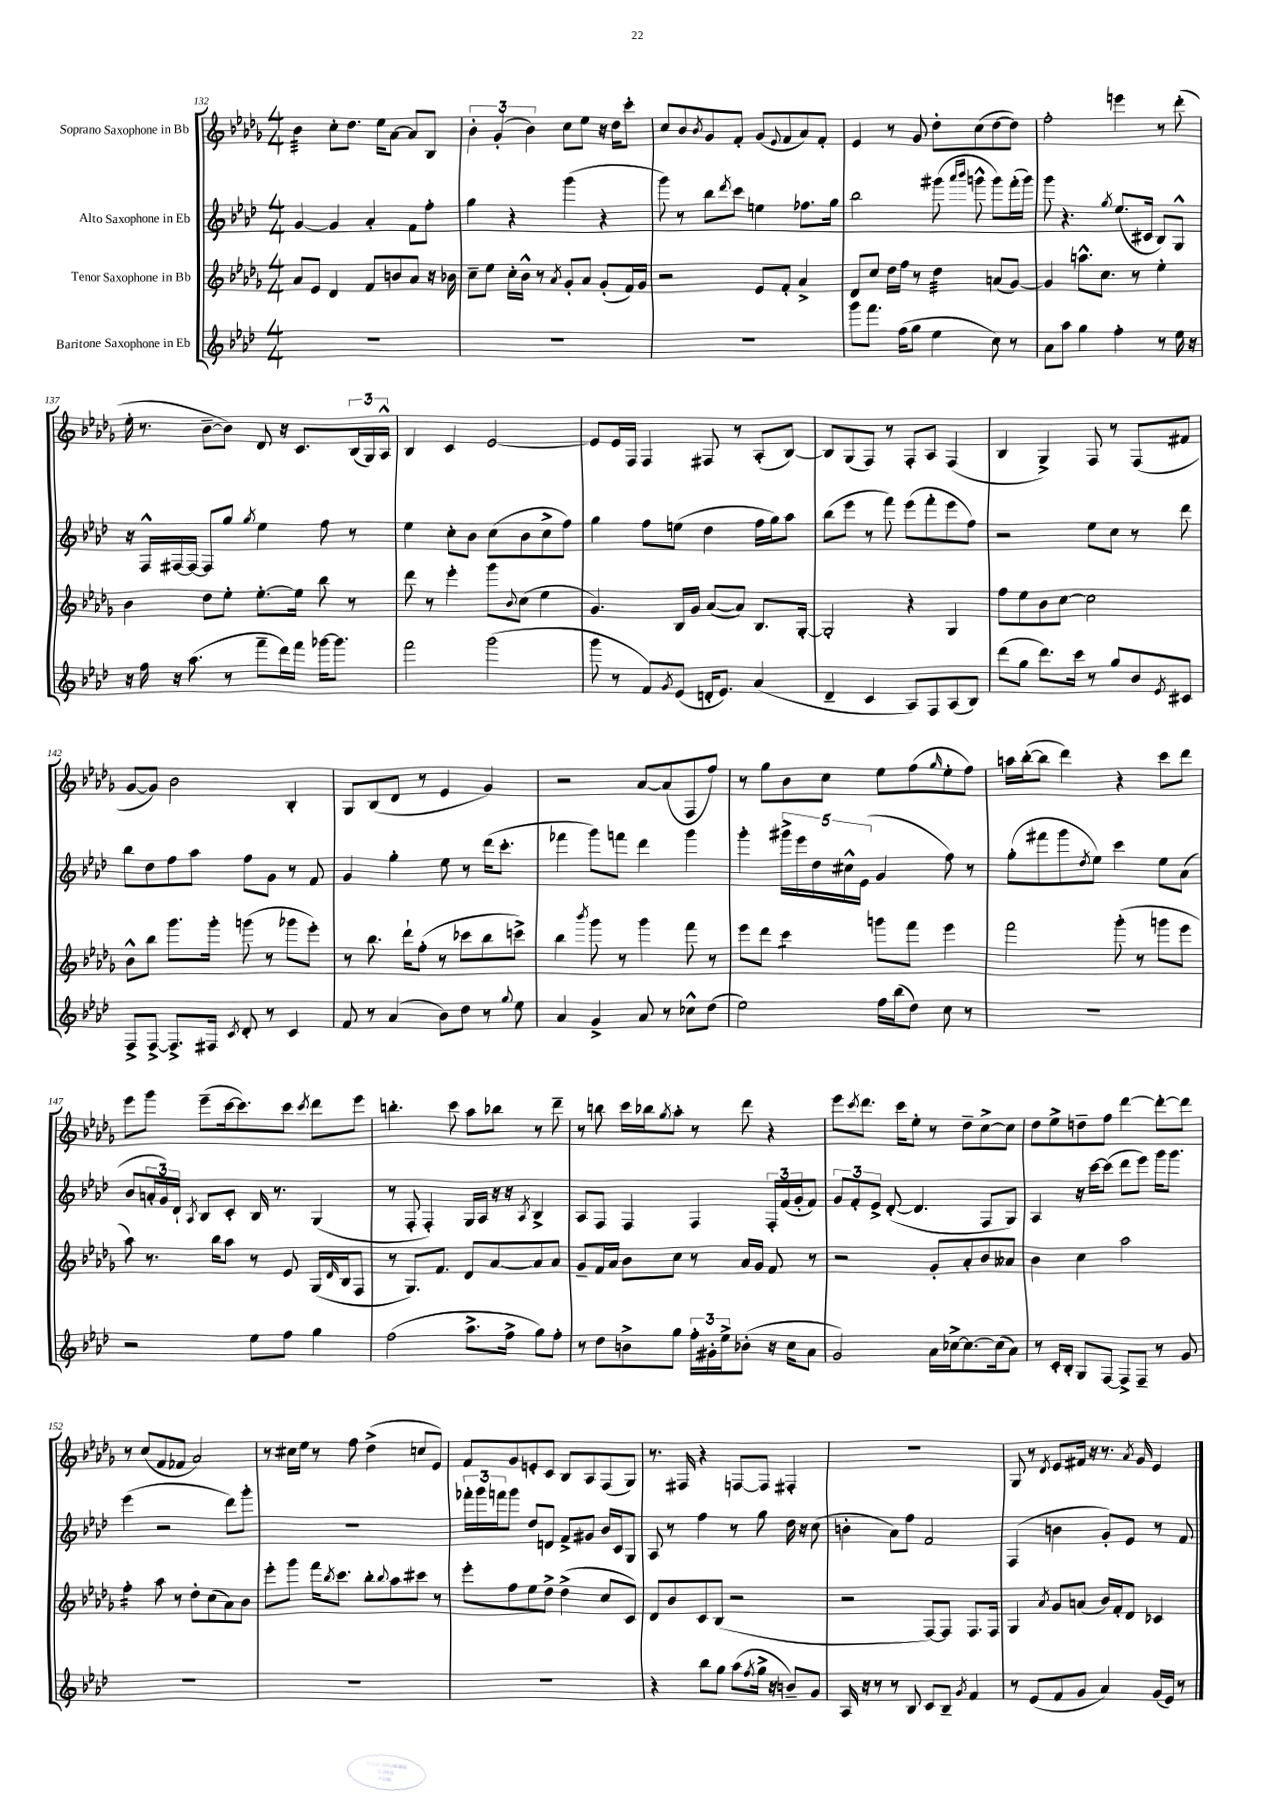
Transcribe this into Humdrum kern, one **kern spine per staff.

**kern	**kern	**kern	**kern
*staff4	*staff3	*staff2	*staff1
*clefG2	*clefG2	*clefG2	*clefG2
*k[b-e-a-d-]	*k[b-e-a-d-g-]	*k[b-e-a-d-]	*k[b-e-a-d-g-]
*M4/4	*M4/4	*M4/4	*M4/4
1r	8a-	[4g	4b-
.	8e-	.	.
.	4d-	4g]	8cc'
.	.	.	8.dd-
.	8f	4a-'	.
.	.	.	16ee-
.	8b	.	[8a-
.	8a-	8f	8a-]
.	16r	8ff'	8B-
.	16b-	.	.
=	=	=	=
1r	8cc~	4gg	6b-'
.	8ee-	.	.
.	.	.	(6g-'
.	16cc'	4r	.
.	16b-^^	.	.
.	.	.	6b-)
.	8r	.	.
.	8qa-	.	.
.	8g-'	(4ggg	8cc
.	8a-	.	8ee-
.	(8g-'	4r	16r
.	.	.	16dd-
.	16f)	.	8ccc'
.	16g-	.	.
=	=	=	=
1r	2r	8ggg)	8cc
.	.	8r	8b-
.	.	.	8qb-
.	.	8bb-	8g-
.	.	8qddd-	.
.	.	8ccc	8f'
.	8e-	4ee	(8g-
.	.	.	8qqe-
.	8f'	.	8f
.	4a-^	8.ff-	8a-)
.	.	.	8f'
.	.	16gg	.
=	=	=	=
8ggg	8d-	2bb-	4e-
8.fff	8cc	.	.
.	16dd-	.	8r
(16ff	16ff	.	.
8gg	8r	.	8g-
4ee-	4dd-	(8ggg#	8dd-'
.	.	16qqaaa-	.
.	.	16qqbbb-	.
.	.	8ggg^^	(8cc
8cc)	(8a	8ggg)	[8dd-
8r	[8g-)	(16fff'	8dd-])
.	.	16ggg)	.
=	=	=	=
8a-	4g-]	8ggg	2ff'
8aa-	.	4.r	.
4gg	8.aa^^	.	.
.	8.cc	.	.
.	.	8qgg	.
4ff'	.	(8.ee-	4eee
.	8r	.	.
.	.	16c#	.
8r	4ee-'	8B-)	8r
16ee-	.	8G^^	(8ddd-'
16r	.	.	.
=	=	=	=
16r	4b-	16r	16ee-'
16ff	.	16F^^	8.r
16r	.	[16F#	.
(8.aa-	.	16F#_	.
.	8dd-	8F#]	[8b-~
8r	8ee-'	8gg	8b-])
.	.	8qgg	.
8fff~	[8.ee-'	4ee-	8d-
16ddd-)	.	.	16r
16fff	16ee-]	.	8.c
[16ggg-	8bb-	8ff	.
8.ggg-]	.	.	.
.	8r	8r	(24B-
.	.	.	24G-)
.	.	.	24A-^^
=	=	=	=
2fff	8ddd-	4ee-	4B-
.	8r	.	.
.	4eee-'	8cc'	4c
.	.	8b-	.
(2ggg	8ggg-	(8cc	[2e-
.	8qqb-	.	.
.	(8cc	8b-	.
.	4ee-	8cc^	.
.	.	8ff)	.
=	=	=	=
8ggg	4.g-)	4gg	8e-]
8r	.	.	16e-
.	.	.	16F
8f)	.	8ff	4F
8qg	.	.	.
(8e-	16B-	(8ee	.
.	16g-	.	.
16d'	([8a-	4dd-	8F#
8.e-)	.	.	.
.	8a-])	.	8r
(4a-	8.B-	16ff	(8A-'
.	.	16gg)	.
.	.	8aa-	[8B-)
.	[16G-'	.	.
=	=	=	=
4d-~	2G-']	(8bb-	8B-]
.	.	8eee-	(8G-
4c	.	8r	8F)
.	.	8fff)	8r
8A-)	4r	(8eee-	8F'
8F	.	8fff'	8A-
(8A-	4G-	8eee-	(4F
8B-)	.	8ff)	.
=	=	=	=
(8ddd-	8ff	2r	4B-
8gg	8ee-	.	.
8.ddd-)	8b-	.	4G-^)
.	[8cc	.	.
16ccc	.	.	.
8r	2cc]	8ee-	8F
8gg	.	8cc	8r
8b-	.	8r	(8F
8qe-	.	.	.
8c#	.	8ddd-	8f#
=	=	=	=
8F^	8b-^^	8bb-	[8g-
[8F^	8bb-	8dd-	8g-])
8.F^]	8.ggg-	8ff	2b-
.	.	8aa-	.
16F#	16ggg-'	.	.
8qc	.	.	.
8d-'	(8ggg	8ff	.
8r	8r	8g	.
4c	8ggg-	8r	4B-'
.	8eee-')	8f	.
=	=	=	=
8f	8r	4g	8G-
8r	8.bb-	.	(8B-
(4a-	.	4gg'	8d-
.	16ddd-`	.	.
.	(8ff'	.	8r
8b-)	8r	8ee-	4e-
8dd-	8ccc-	8r	.
8r	8bb-	(16ddd-	4g-)
.	.	8.ccc'	.
8qqgg	.	.	.
8ee-	8ccc^)	.	.
=	=	=	=
4a-	4bb-	4fff-	2r
.	8qbbb-	.	.
4g^	8ggg-	8ggg)	.
.	8r	8fff	.
8a-	4ggg-	4ddd-	[8a-
8r	.	.	(8a-]
8cc-^^	8fff	4ggg	8F
(8dd-	8r	.	8ff)
=	=	=	=
2ee-)	8eee-	4ggg'	8r
.	8ddd-	.	8gg-
.	4ccc	20ggg#^	8b-
.	.	20eee-	.
.	.	20dd-	.
.	.	.	8cc
.	.	20cc#^^	.
.	.	(20e-	.
16ff	8ggg	4g	8ee-
(16bb-	.	.	.
8dd-)	8fff	.	(8ff
.	.	.	16qqgg-
8cc	4eee-	8ff)	8ee-'
8r	.	8r	8ff)
=	=	=	=
1r	2fff	(8gg'	16aa
.	.	.	([16bb-'
.	.	8fff#	8bb-]
.	.	8ggg	4ddd-)
.	.	8qdd-	.
.	.	8ee-)	.
.	(8ggg-'	4ccc	4r
.	8r	.	.
.	8ggg	8ee-	8ccc
.	8eee-	(8a-	8ddd-
=	=	=	=
2r	8aa-)	8b-	8eee-
.	8.r	24a'	8ggg-
.	.	24g)	.
.	.	24d-`	.
.	.	8qA-	.
.	.	8B-	(8eee-~
.	16bb-	.	.
.	8aa-	8c'	[16ccc
.	.	.	8.ccc])
8ee-	8r	16B-	.
.	.	8.r	.
8ff	8e-	.	8ccc
.	.	.	8qccc
4gg	(16G-	(4G	8ddd-
.	16qqd-	.	.
.	16B-	.	.
.	8F	.	8eee-
=	=	=	=
(2ff	8r	8r	4.bb'
.	8.G-)	8F'	.
.	.	4F')	.
.	8.f	.	.
.	.	.	8ccc
8.aa-^	8d-	16G	8aa-
.	.	16A-	.
.	[8a-	16r	8bb-
16ff^	.	16r	.
.	.	8qA-	.
8gg)	8a-]	4B-^	8r
8ff'	8a-	.	8ddd-~
=	=	=	=
8r	8g-~	8A-	8r
8dd-	16f	8F	8bb
.	16a-	.	.
8b^	8b-	4F	16ccc
.	.	.	16bb-
.	.	.	8qgg-
8gg	8cc	.	8aa-'
24ff'	8r	4F	8r
24g#'	.	.	.
24ee-^	.	.	.
(8b-'	16a-	.	8ddd-
.	16g-	.	.
16r	8f	24F'	4r
.	.	(24f	.
16cc	.	.	.
.	.	24g'	.
8a-	8r	8f)	.
=	=	=	=
2g)	2r	12g	8eee-
.	.	12f'	.
.	.	.	8qccc
.	.	.	8.ddd-
.	.	12e-^	.
.	.	([8d-'	.
.	.	.	16ccc
.	.	4.d-]	8ee-'
16a-	8g-'	.	8r
[16cc-^	.	.	.
8.cc-_	8a-'	.	8dd-~
.	8b-	8F	[8cc^
(16cc-]	.	.	.
8a-)	8a--	8G)	8cc]
=	=	=	=
8r	4b-	4A-	8dd-
16c'	.	.	8ee-^
16B-'	.	.	.
8G	4cc	16r	8dd~
.	.	[16ccc	.
[8F	.	(8ccc]	8ff
8F^]	2aa-	8ddd-	[4ddd-
8F~	.	8eee-)	.
8r	.	16ggg	8ddd-'_
.	.	8.ggg	.
8g	.	.	8ddd-]
=	=	=	=
1r	4ff'	(4eee-	8r
.	.	.	(8cc
.	8aa-	2r	8f
.	8r	.	8f-
.	8dd-'	.	2a-)
.	(8cc	.	.
.	8a-)	8ddd-)	.
.	8b-	8ggg'	.
=	=	=	=
1r	8eee-'	1r	8r
.	8ggg-	.	16cc#
.	.	.	16ee-
.	16fff	.	8r
.	8qbb-	.	.
.	8.ccc	.	.
.	.	.	8ff
.	8bb-'	.	(4dd-^
.	8qqbb-	.	.
.	8aa-	.	.
.	8ccc#	.	8cc
.	8r	.	8e-)
=	=	=	=
1r	8eee-'	24fff-'	8f
.	.	24ggg	.
.	.	24fff	.
.	8ff	8ggg	8g-
.	8ee-	8dd-	8e'
.	8dd-^	8d	8c
.	(4dd-^	8f^	8B-
.	.	8g#	8A-
.	8cc	16b-	(8F
.	.	16c	.
.	8c)	8G	8G-)
=	=	=	=
4r	8d-	8A-	8.r
.	8b-	8r	.
.	.	.	16F#
8bb-	8c	4ff	4r
8gg	(8B-	.	.
(8aa-	2r	8r	[8F
8qff	.	.	.
16gg^	.	8gg	8F]
16r	.	.	.
8b~)	.	16dd-	4F#'
.	.	16r	.
8g	.	(8cc	.
=	=	=	=
16A-	2r	4b'	1r
16r	.	.	.
8r	.	.	.
8r	.	8a-)	.
8B-	.	8ff	.
8c	[8F)	2f	.
8B-~	8F]	.	.
8qg	.	.	.
4f	8.F	.	.
.	16F	.	.
=	=	=	=
8r	4G-	(4F	8G-
(8e-	.	.	8r
.	8qa-	.	8qd-
8f	8g-	4b	8e-
8g	(8a	.	16f#
.	.	.	16r
4a-)	16b-)	8g')	8.r
.	16f'	.	.
.	8d-	8e-	.
.	.	.	8qa-
.	.	.	16g-
(16g	4c-	8r	4e-
16e-)	.	.	.
8r	.	8f	.
==	==	==	==
*-	*-	*-	*-
